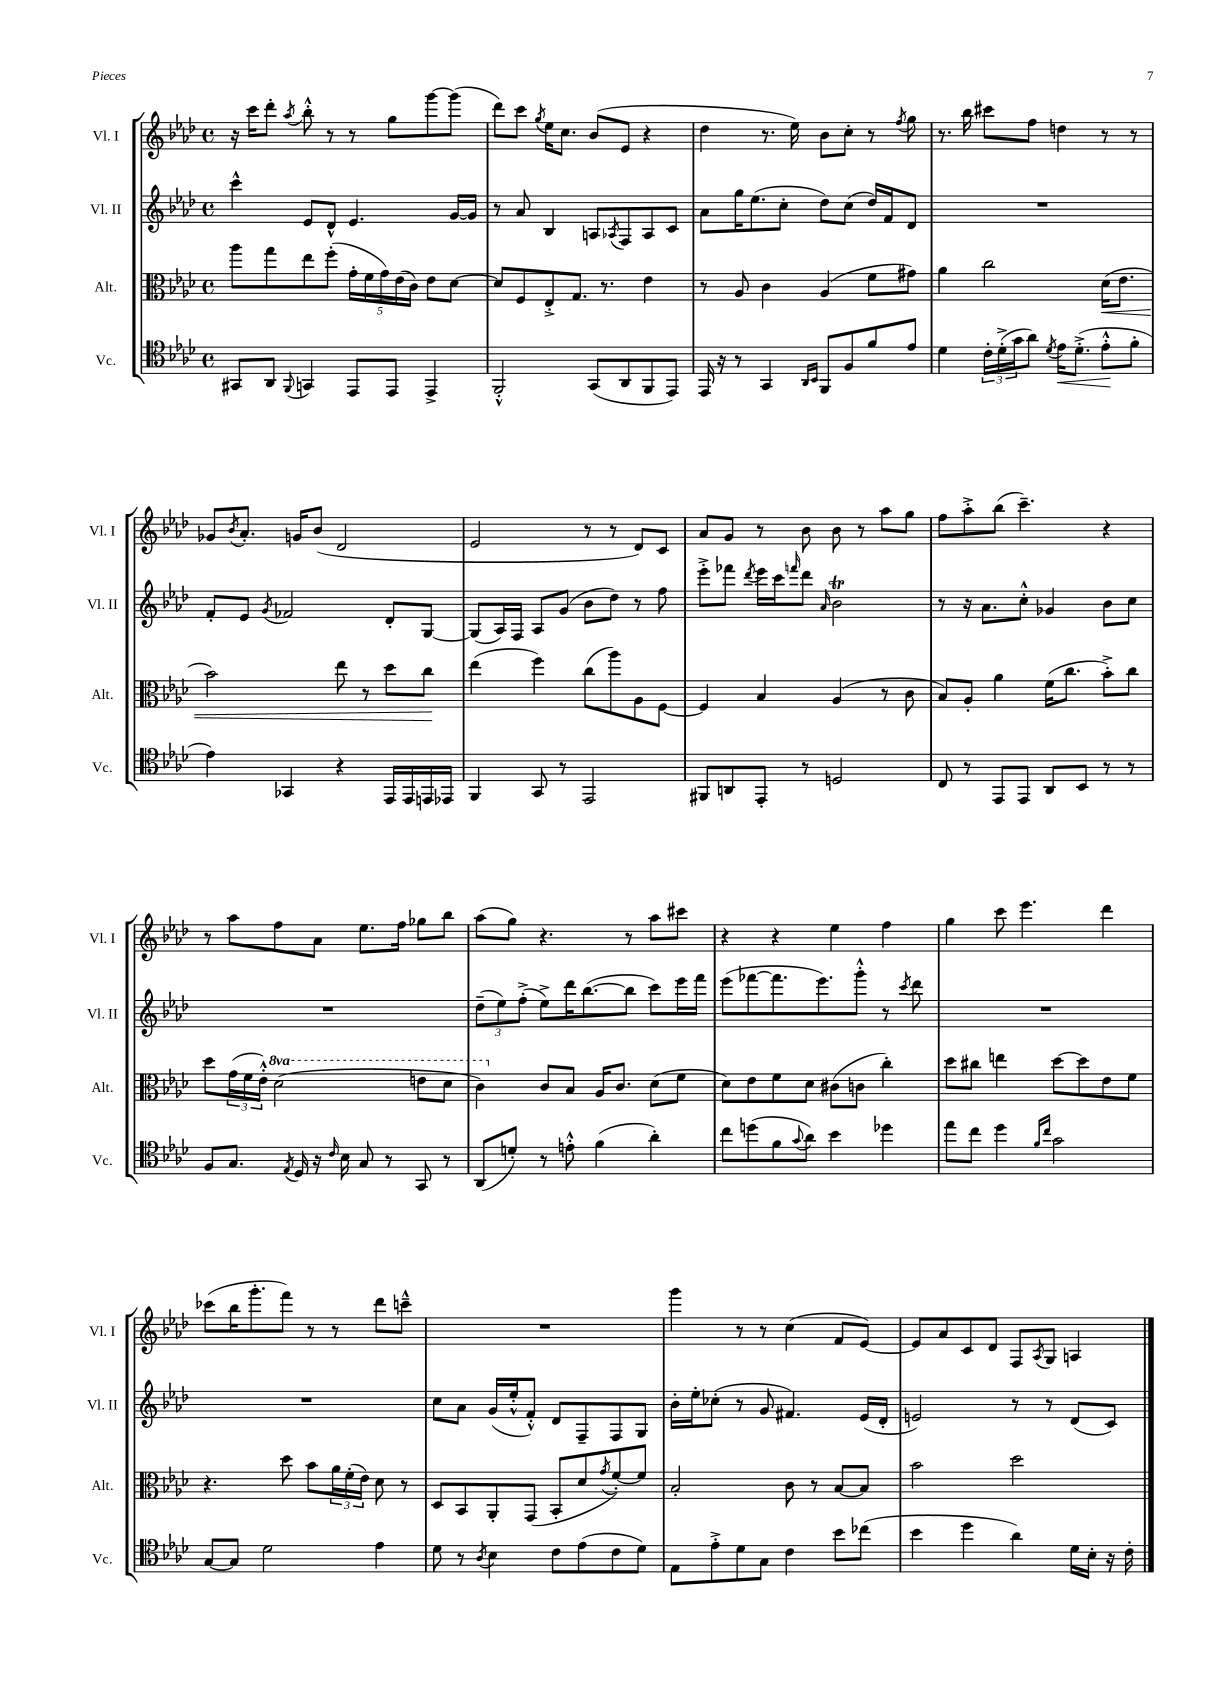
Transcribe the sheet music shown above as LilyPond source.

<<
\new StaffGroup <<
\new Staff = "s0" \with { instrumentName = "Vl. I" shortInstrumentName = "Vl. I" } {
    \clef treble \key aes \major \defaultTimeSignature \time 4/4
    r16 c'''16 des'''8-. \acciaccatura { aes''8 } bes''8-.-^ r8 r8 g''8 g'''8~ g'''8( |
    des'''8) c'''8 \acciaccatura { g''8 } ees''16 c''8. bes'8( ees'8 r4 |
    des''4 r8. ees''16) bes'8 c''8-. r8 \acciaccatura { f''8 } g''8 |
    r8. bes''16 cis'''8 f''8 d''4 r8 r8 |
    ges'8 \acciaccatura { bes'8 } aes'8.-. g'16 bes'8( des'2 |
    ees'2 r8 r8 des'8) c'8 |
    aes'8 g'8 r8 bes'8 bes'8 r8 aes''8 g''8 |
    f''8 aes''8-.-> bes''8( c'''4.--) r4 |
    r8 aes''8 f''8 aes'8 ees''8. f''16 ges''8 bes''8 |
    aes''8( g''8) r4. r8 aes''8 cis'''8 |
    r4 r4 ees''4 f''4 |
    g''4 c'''8 ees'''4. des'''4 |
    ces'''8( bes''16 g'''8.-. f'''8) r8 r8 des'''8 c'''8---^ |
    R1 |
    g'''4 r8 r8 c''4( f'8 ees'8~) |
    ees'8 aes'8 c'8 des'8 f8 \acciaccatura { aes8 } g8 a4 \bar "|." |
}
\new Staff = "s1" \with { instrumentName = "Vl. II" shortInstrumentName = "Vl. II" } {
    \clef treble \key aes \major \defaultTimeSignature \time 4/4
    c'''4-^ ees'8 des'8-^ ees'4. g'16~ g'16 |
    r8 aes'8 bes4 a8 \acciaccatura { aes8 } f8 aes8 c'8 |
    aes'8 g''16 ees''8.( c''8-. des''8) c''8( des''16) f'16 des'8 |
    R1 |
    f'8-. ees'8 \acciaccatura { g'8 } fes'2 des'8-. g8~ |
    g8( aes16) f16 aes8 g'8( bes'8 des''8) r8 f''8 |
    ees'''8-.-> fes'''8 \acciaccatura { des'''8 } ees'''16 c'''16 \grace { f'''16 } des'''8 \grace { aes'16 } bes'2\trill |
    r8 r16 aes'8. c''8-.-^ ges'4 bes'8 c''8 |
    R1 |
    \tuplet 3/2 { des''8--( ees''8) f''8-.->( } ees''8->) des'''16 bes''8.~( bes''8 c'''8) ees'''16 f'''16 |
    ees'''8( fes'''8~ fes'''8. ees'''8.) g'''8-.-^ r8 \acciaccatura { c'''8 } des'''8 |
    R1 |
    R1 |
    c''8 aes'8 g'16( ees''16-.-^ f'8-.-^) des'8 f8-- f8 g8 |
    bes'16-. ees''16-. ces''8-.( r8 g'8 fis'4.) ees'16( des'16-. |
    e'2) r8 r8 des'8( c'8) \bar "|." |
}
\new Staff = "s2" \with { instrumentName = "Alt." shortInstrumentName = "Alt." } {
    \clef alto \key aes \major \defaultTimeSignature \time 4/4 \set Staff.ottavationMarkups = #ottavation-simple-ordinals
    aes''8 g''8 ees''8 f''8-.( \tuplet 5/4 { g'16-. f'16 g'16) ees'16( c'16) } ees'8 des'8~ |
    des'8 f8 ees8-.-> g8. r8. ees'4 |
    r8 aes8 c'4 aes4( f'8 gis'8) |
    aes'4 c''2 des'16\<( ees'8. |
    bes'2) ees''8 r8 des''8 c''8\! |
    ees''4( f''4) c''8( aes''8) aes8 f8~ |
    f4 bes4 aes4( r8 c'8 |
    bes8) aes8-. aes'4 f'16( c''8. bes'8-.->) c''8 |
    des''8 \tuplet 3/2 { g'16( f'16 ees'16-.-^) } \ottava #1 des''2( e''8 des''8 |
    c''4) \ottava #0 c'8 bes8 aes16 c'8. des'8( f'8 |
    des'8) ees'8 f'8 des'8 cis'8( c'8 c''4-.) |
    des''8 cis''8 e''4 des''8~ des''8 ees'8 f'8 |
    r4. des''8 bes'8 \tuplet 3/2 { aes'16 f'16-.( ees'16) } des'8 r8 |
    des8 bes,8 aes,8-. g,8( bes,8-. des'8 \acciaccatura { g'8 } f'8~-.) f'8 |
    bes2-. c'8 r8 bes8~ bes8 |
    bes'2 des''2 \bar "|." |
}
\new Staff = "s3" \with { instrumentName = "Vc." shortInstrumentName = "Vc." } {
    \clef tenor \key aes \major \defaultTimeSignature \time 4/4
    gis,8 aes,8 \appoggiatura { f,8 } g,4 ees,8 ees,8 ees,4-> |
    f,2-.-^ g,8( aes,8 f,8 ees,8) |
    ees,16 r16 r8 g,4 \grace { aes,16 bes,16 } f,8 f8 f'8 ees'8 |
    des'4 \tuplet 3/2 { c'16-. des'16-.->( g'16 } aes'8) \acciaccatura { des'8 } ees'16\< des'8.-.->( ees'8-.-^\! f'8-. |
    ees'4) ges,4 r4 ees,16 ees,16 e,16 ees,16 |
    f,4 g,8 r8 ees,2 |
    fis,8 a,8 ees,8-. r8 d2 |
    c8 r8 ees,8 ees,8 aes,8 bes,8 r8 r8 |
    f8 g8. \acciaccatura { ees8 } des16 r16 \grace { c'16 } bes16 g8 r8 g,8 r8 |
    aes,8( d'8-.) r8 e'8-.-^ f'4( aes'4-.) |
    c''8 d''8( f'8 \appoggiatura { g'8 } aes'8) bes'4 des''4 |
    ees''8 c''8 des''4 \grace { f'16 c''16 } g'2 |
    g8~ g8 des'2 ees'4 |
    des'8 r8 \acciaccatura { aes8 } bes4 c'8 ees'8( c'8 des'8) |
    ees8 ees'8-.-> des'8 g8 c'4 bes'8 ces''8( |
    bes'4 des''4 aes'4) des'16 bes16-. r16 c'16-. \bar "|." |
}
>>
>>
\layout { \context { \Score \remove "Bar_number_engraver" } }
